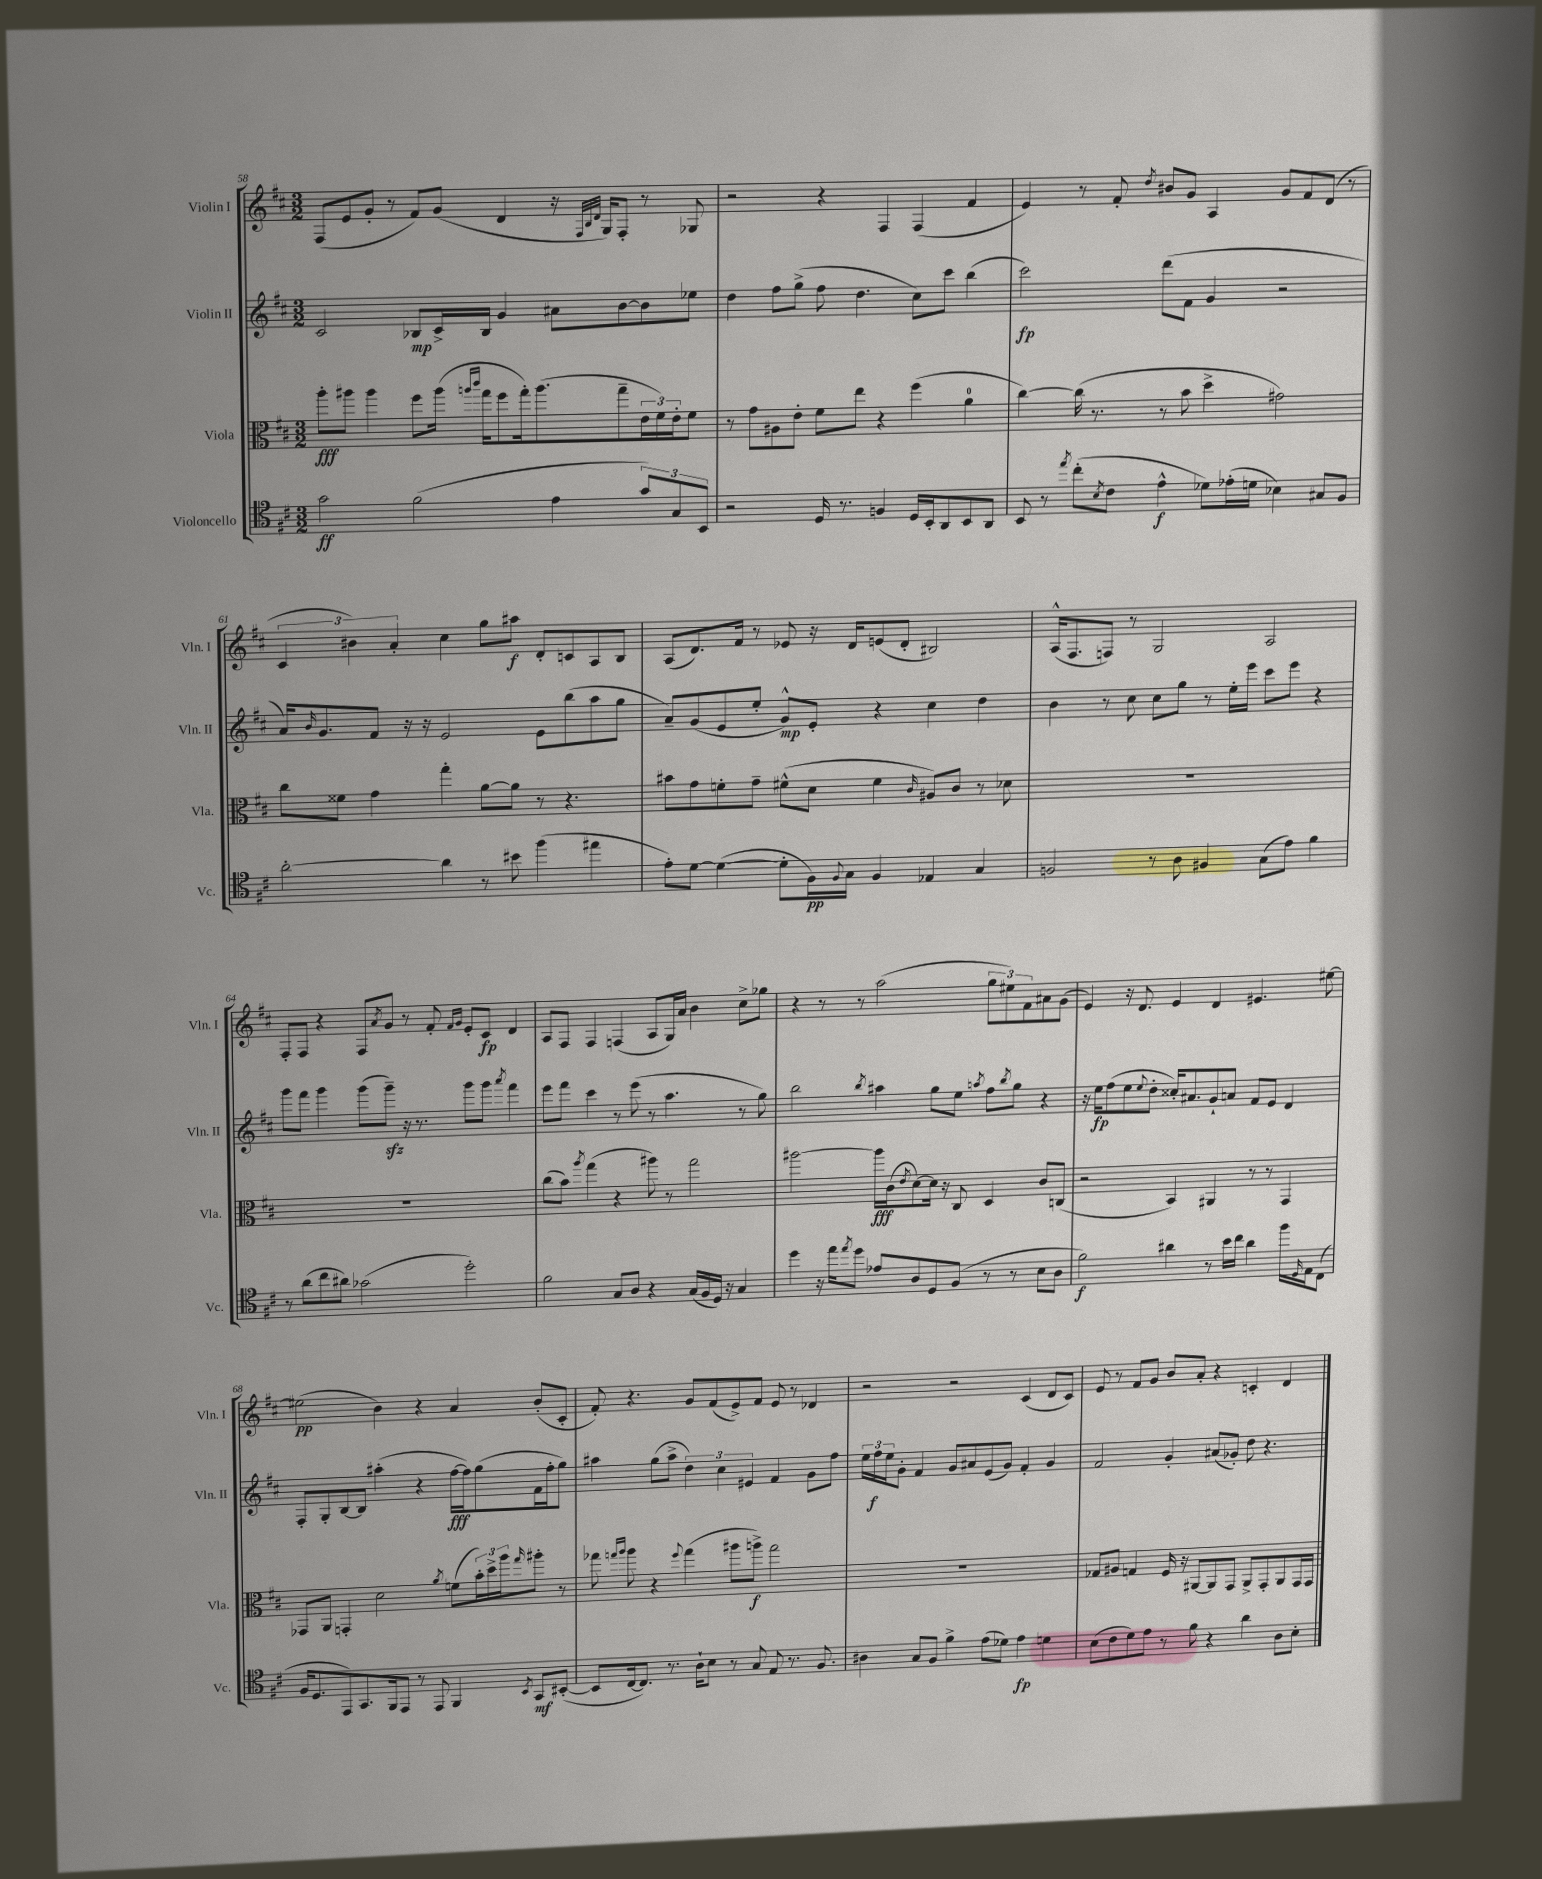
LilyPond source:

<<
\new StaffGroup <<
\new Staff = "s0" \with { instrumentName = "Violin I" shortInstrumentName = "Vln. I" } {
    \clef treble \key d \major \numericTimeSignature \time 3/2
    fis8( e'8 g'8-. r8 fis'8) g'8( d'4 r16 \grace { fis32 b32 d'32 } g16) fis8-. r8 ges8 |
    r2 r4 fis4 fis4( fis'4 |
    e'4) r8 fis'8-. \acciaccatura { d''8 } bis'8 g'8 a4 g'8 fis'8 d'8( r8 |
    \tuplet 3/2 { cis'4 bis'4) a'4-. } cis''4 g''8 ais''8\f d'8-. c'8 a8 b8 |
    a8( d'8.) fis'16 r8 ees'8 r16 d'16 e'8( d'8-. bis2) |
    a16-^( fis8. f8) r8 g2 a2 |
    fis8-. fis8 r4 fis8 \acciaccatura { a'8 } g'8 r8 fis'8-. \grace { fis'16 g'16 } e'8-. cis'8\fp d'4 |
    a8 fis8 fis4 f4( a8 g16) a'16 b'4 cis''8-> ges''8 |
    r4 r8 r8 a''2( \tuplet 3/2 { g''8 eis''8) fis'8 } ais'8 g'8( |
    e'4) r16 d'8. e'4 d'4 eis'4. eis''8~ |
    eis''2\pp( b'4) r4 a'4 b'8-.( cis'8-. |
    fis'8-.) r4. g'8 fis'8( e'8->) fis'8 e'8 r8 des'4 |
    r2 r2 cis'4( d'8 cis'8) |
    e'8 r8 fis'8 g'8 b'8 a'8-. r4 c'4-. d'4 \bar "|." |
}
\new Staff = "s1" \with { instrumentName = "Violin II" shortInstrumentName = "Vln. II" } {
    \clef treble \key d \major \numericTimeSignature \time 3/2
    cis'2 bes8\mp cis'16-> bes16 g'4 ais'8 b'8~ b'8 ees''8 |
    d''4 fis''8 g''8->( fis''8 d''4. cis''8) cis'''8 b''4( |
    cis'''2\fp) d'''8( fis'8 g'4 r2 |
    a'16) \grace { b'16 } g'8. fis'8 r16 r16 e'2 e'8 b''8( a''8 g''8 |
    a'8--) g'8( e'8 e''8-. g'8-^\mp) e'8-. r4 cis''4 d''4 |
    b'4 r8 cis''8 cis''8 g''8 r8 e''16-. e'''16 cis'''8 e'''8 r4 |
    g'''8 fis'''8 g'''4 g'''8( g'''8--\sfz) r16 r8. g'''8 g'''8 \acciaccatura { a'''8 } fis'''4 |
    e'''8 fis'''8 cis'''4 r8 e'''8( r8 a''4. r8 g''8) |
    b''2 \acciaccatura { b''8 } ais''4 g''8 e''8 \acciaccatura { a''8 } fis''8 \acciaccatura { b''8 } g''8 r4 |
    r16 e''16\fp fis''8( e''8 \appoggiatura { e''8 } d''8-. cisis''16-.) ais'8. g'8-! a'8 fis'8 e'8 d'4 |
    fis8-. g8-. b8~ b8 ais''4-.( r4 fis''16~\fff fis''16) g''8( fis'16 fis''16-. g''8) |
    ais''4 g''8( ais''8-> \tuplet 3/2 { d''4) cis''4 eis'4 } fis'4 g'8 fis''8 |
    \tuplet 3/2 { e''16 fis''16\f e''16 } g'8-. fis'4 g'8 ais'8 e'8( g'8) fis'4-. g'4 |
    fis'2 g'4-. ais'8( ges'8-.) d''8 r4. \bar "|." |
}
\new Staff = "s2" \with { instrumentName = "Viola" shortInstrumentName = "Vla." } {
    \clef alto \key d \major \numericTimeSignature \time 3/2
    a''8-.\fff ais''8 ais''4 fis''8 ais''16( \grace { a''16 cis'''16 } g''16 fis''8 g''16-.) a''8.( g''8-- \tuplet 3/2 { e'16 fis'16) e'16-. } fis'8 |
    r8 g'8 ais8 e'8-. fis'8 e''8 r4 fis''4( a'4-0 |
    cis''4~) cis''16( r8. r8 b'8 d''4-> gis'2) |
    cis''8 fisis'8 g'4 g''4-. a'8~ a'8 r8 r4. |
    bis'8 g'8 f'8-. g'8-- fis'8-^( d'8 fis'4 \grace { cis'16 } ais8) cis'8 r8 des'8 |
    R1. |
    R1. |
    cis''8( b'8) \acciaccatura { a''8 } g''4( r4 ais''8) r8 g''2 |
    ais''2~ ais''16\fff cis'16( \acciaccatura { e'8 } d'8~) d'16 r16 cis8 d4 cis'8 c8( |
    r2 b,4) ais,4 r8 r8 g,4 |
    ges,8 a,8 g,4-. d'2 \acciaccatura { a'8 } f'8( \tuplet 3/2 { b'16-.) d''16-> a''16 } \grace { g''16 } ais''8-. r8 |
    ges''8 \grace { g''16 a''16 } a''8 r4 \appoggiatura { fis''8 } g''4( ais''8 a''8->\f) g''2 |
    R1. |
    ges8 ais8 g4 fis16 r16 ais,8~ ais,8 g,8 ais,8-> g,8-. ais,8 g,16 g,16 \bar "|." |
}
\new Staff = "s3" \with { instrumentName = "Violoncello" shortInstrumentName = "Vc." } {
    \clef tenor \key d \major \numericTimeSignature \time 3/2
    g'2\ff fis'2( e'4 \tuplet 3/2 { g'8) g8 b,8 } |
    r2 d16 r8. f4 d16 b,16-. a,8 b,8 a,8 |
    b,8 r8 \acciaccatura { e''8 } cis''8-.( \acciaccatura { b8 } cis'8 e'4-^\f des'8) ees'16-.( d'16 bes4) gis8 fis8 |
    a'2~-. a'4 r8 bis'8 fis''4( eis''4 |
    e'8-.) d'8~ d'4~( d'8-. fis16\pp) \appoggiatura { fis8 } g16 fis4 ees4 g4 |
    f2 r8 a8 fis4 g8( e'8) fis'4 |
    r8 a'8( cis''8 ais'8) ges'2( d''2-.) |
    fis'2 g8 a8 r4 g16( fis16 d16) r16 g4 |
    d''4 r16 e''16 \acciaccatura { e''8 } d''8 ees'8 a8 d8 fis8( r8 r8 b8 a8 |
    fis'2\f) ais'4 r8 b'16 cis''16 ais'4 fis''16 \grace { d16 } e16 cis8( |
    fis16 d8. e,8) g,8. fis,16 e,8 r8 e,8 fis,4 \acciaccatura { b,8 } g,8\mf bis,8~-.( |
    bis,8 cis16~ cis8.) r8. a16-! b8 r8 g8 e8 r8. fis8. |
    ais4 g8 fis8 fis'4-> e'8( des'8) e'4\fp d'4 |
    b8( cis'8 d'8) e'8 r8 fis'8 r4 a'4 a8 b8-. \bar "|." |
}
>>
>>
\layout { \context { \Score currentBarNumber = #58 } }
